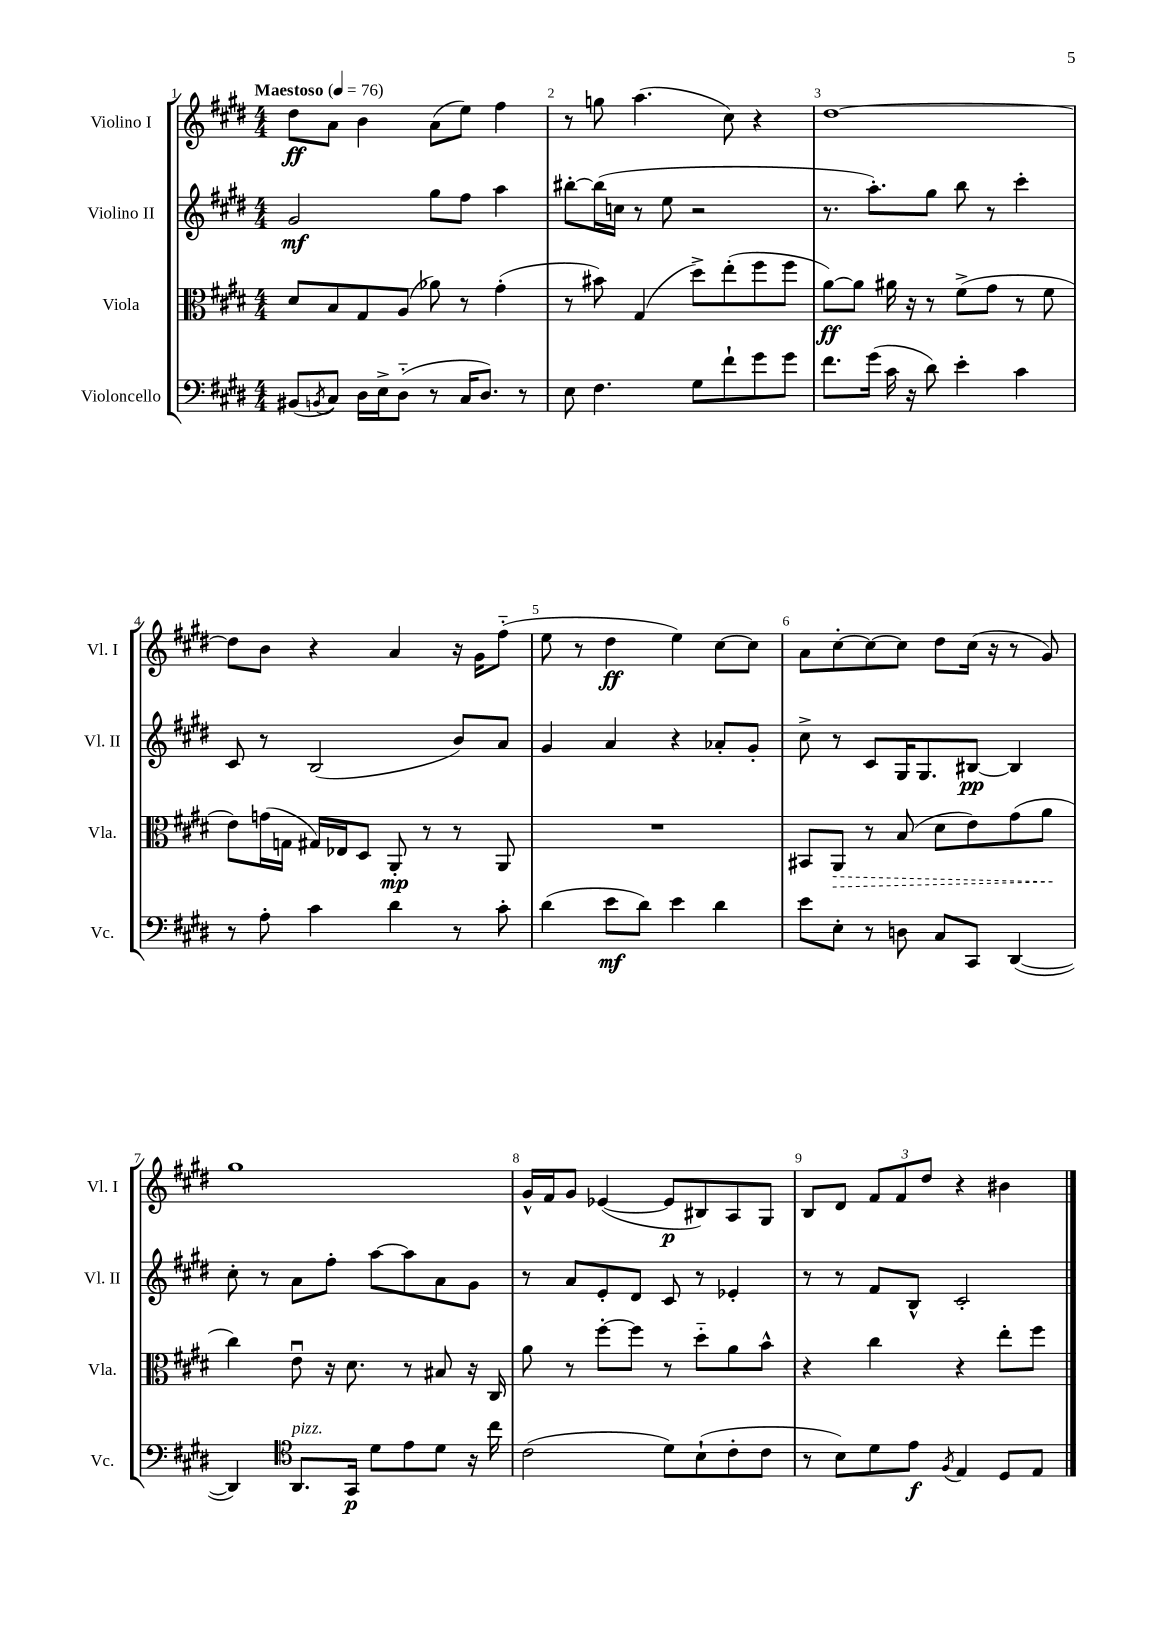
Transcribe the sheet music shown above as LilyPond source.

<<
\new StaffGroup <<
\new Staff = "s0" \with { instrumentName = "Violino I" shortInstrumentName = "Vl. I" } {
    \clef treble \key e \major \numericTimeSignature \time 4/4 \tempo "Maestoso" 4 = 76
    dis''8\ff a'8 b'4 a'8( e''8) fis''4 |
    r8 g''8 a''4.( cis''8) r4 |
    dis''1~ |
    dis''8 b'8 r4 a'4 r16 gis'16 fis''8-_( |
    e''8 r8 dis''4\ff e''4) cis''8~ cis''8 |
    a'8 cis''8~-. cis''8~ cis''8 dis''8 cis''16( r16 r8 gis'8) |
    gis''1 |
    gis'16-^ fis'16 gis'8 ees'4~( ees'8\p bis8) a8 gis8 |
    b8 dis'8 \tuplet 3/2 { fis'8 fis'8 dis''8 } r4 bis'4 \bar "|." |
}
\new Staff = "s1" \with { instrumentName = "Violino II" shortInstrumentName = "Vl. II" } {
    \clef treble \key e \major \numericTimeSignature \time 4/4
    gis'2\mf gis''8 fis''8 a''4 |
    bis''8~-. bis''16( c''16 r8 e''8 r2 |
    r8. a''8.-.) gis''8 b''8 r8 cis'''4-. |
    cis'8 r8 b2( b'8) a'8 |
    gis'4 a'4 r4 aes'8-. gis'8-. |
    cis''8-> r8 cis'8 gis16 gis8. bis8~\pp bis4 |
    cis''8-. r8 a'8 fis''8-. a''8~ a''8 a'8 gis'8 |
    r8 a'8 e'8-. dis'8 cis'8 r8 ees'4-. |
    r8 r8 fis'8 b8-^ cis'2-. \bar "|." |
}
\new Staff = "s2" \with { instrumentName = "Viola" shortInstrumentName = "Vla." } {
    \clef alto \key e \major \numericTimeSignature \time 4/4
    dis'8 b8 gis8 a8( aes'8) r8 gis'4-.( |
    r8 bis'8) gis4( dis''8->) e''8-.( fis''8 fis''8 |
    a'8~\ff) a'8 ais'16 r16 r8 fis'8->( gis'8 r8 fis'8 |
    e'8) g'16( g16 gis16) ees16 dis8 a,8-.\mp r8 r8 a,8 |
    R1 |
    bis,8 \once \override Hairpin.style = #'dashed-line a,8\> r8 b8( dis'8 e'8) gis'8( a'8\! |
    cis''4) e'8\downbow r16 dis'8. r8 bis8 r16 cis16 |
    a'8 r8 fis''8~-. fis''8 r8 dis''8-_ a'8 b'8-^ |
    r4 cis''4 r4 e''8-. fis''8 \bar "|." |
}
\new Staff = "s3" \with { instrumentName = "Violoncello" shortInstrumentName = "Vc." } {
    \clef bass \key e \major \numericTimeSignature \time 4/4
    bis,8( \acciaccatura { b,8 } cis8) dis16 e16-> dis8-_( r8 cis16 dis8.) r8 |
    e8 fis4. gis8 fis'8-! gis'8 gis'8 |
    fis'8. gis'16( cis'16 r16 dis'8) e'4-. cis'4 |
    r8 a8-. cis'4 dis'4 r8 cis'8-. |
    dis'4( e'8\mf dis'8) e'4 dis'4 |
    e'8 e8-. r8 d8 cis8 cis,8 dis,4~( |
    dis,4) \clef tenor a,8.^\markup { \italic "pizz." } gis,16\p dis'8 e'8 dis'8 r16 cis''16 |
    cis'2( dis'8) b8-!( cis'8-. cis'8 |
    r8 b8) dis'8 e'8\f \acciaccatura { fis8 } e4 dis8 e8 \bar "|." |
}
>>
>>
\layout { \context { \Score \override BarNumber.break-visibility = ##(#f #t #t) barNumberVisibility = #all-bar-numbers-visible } }
